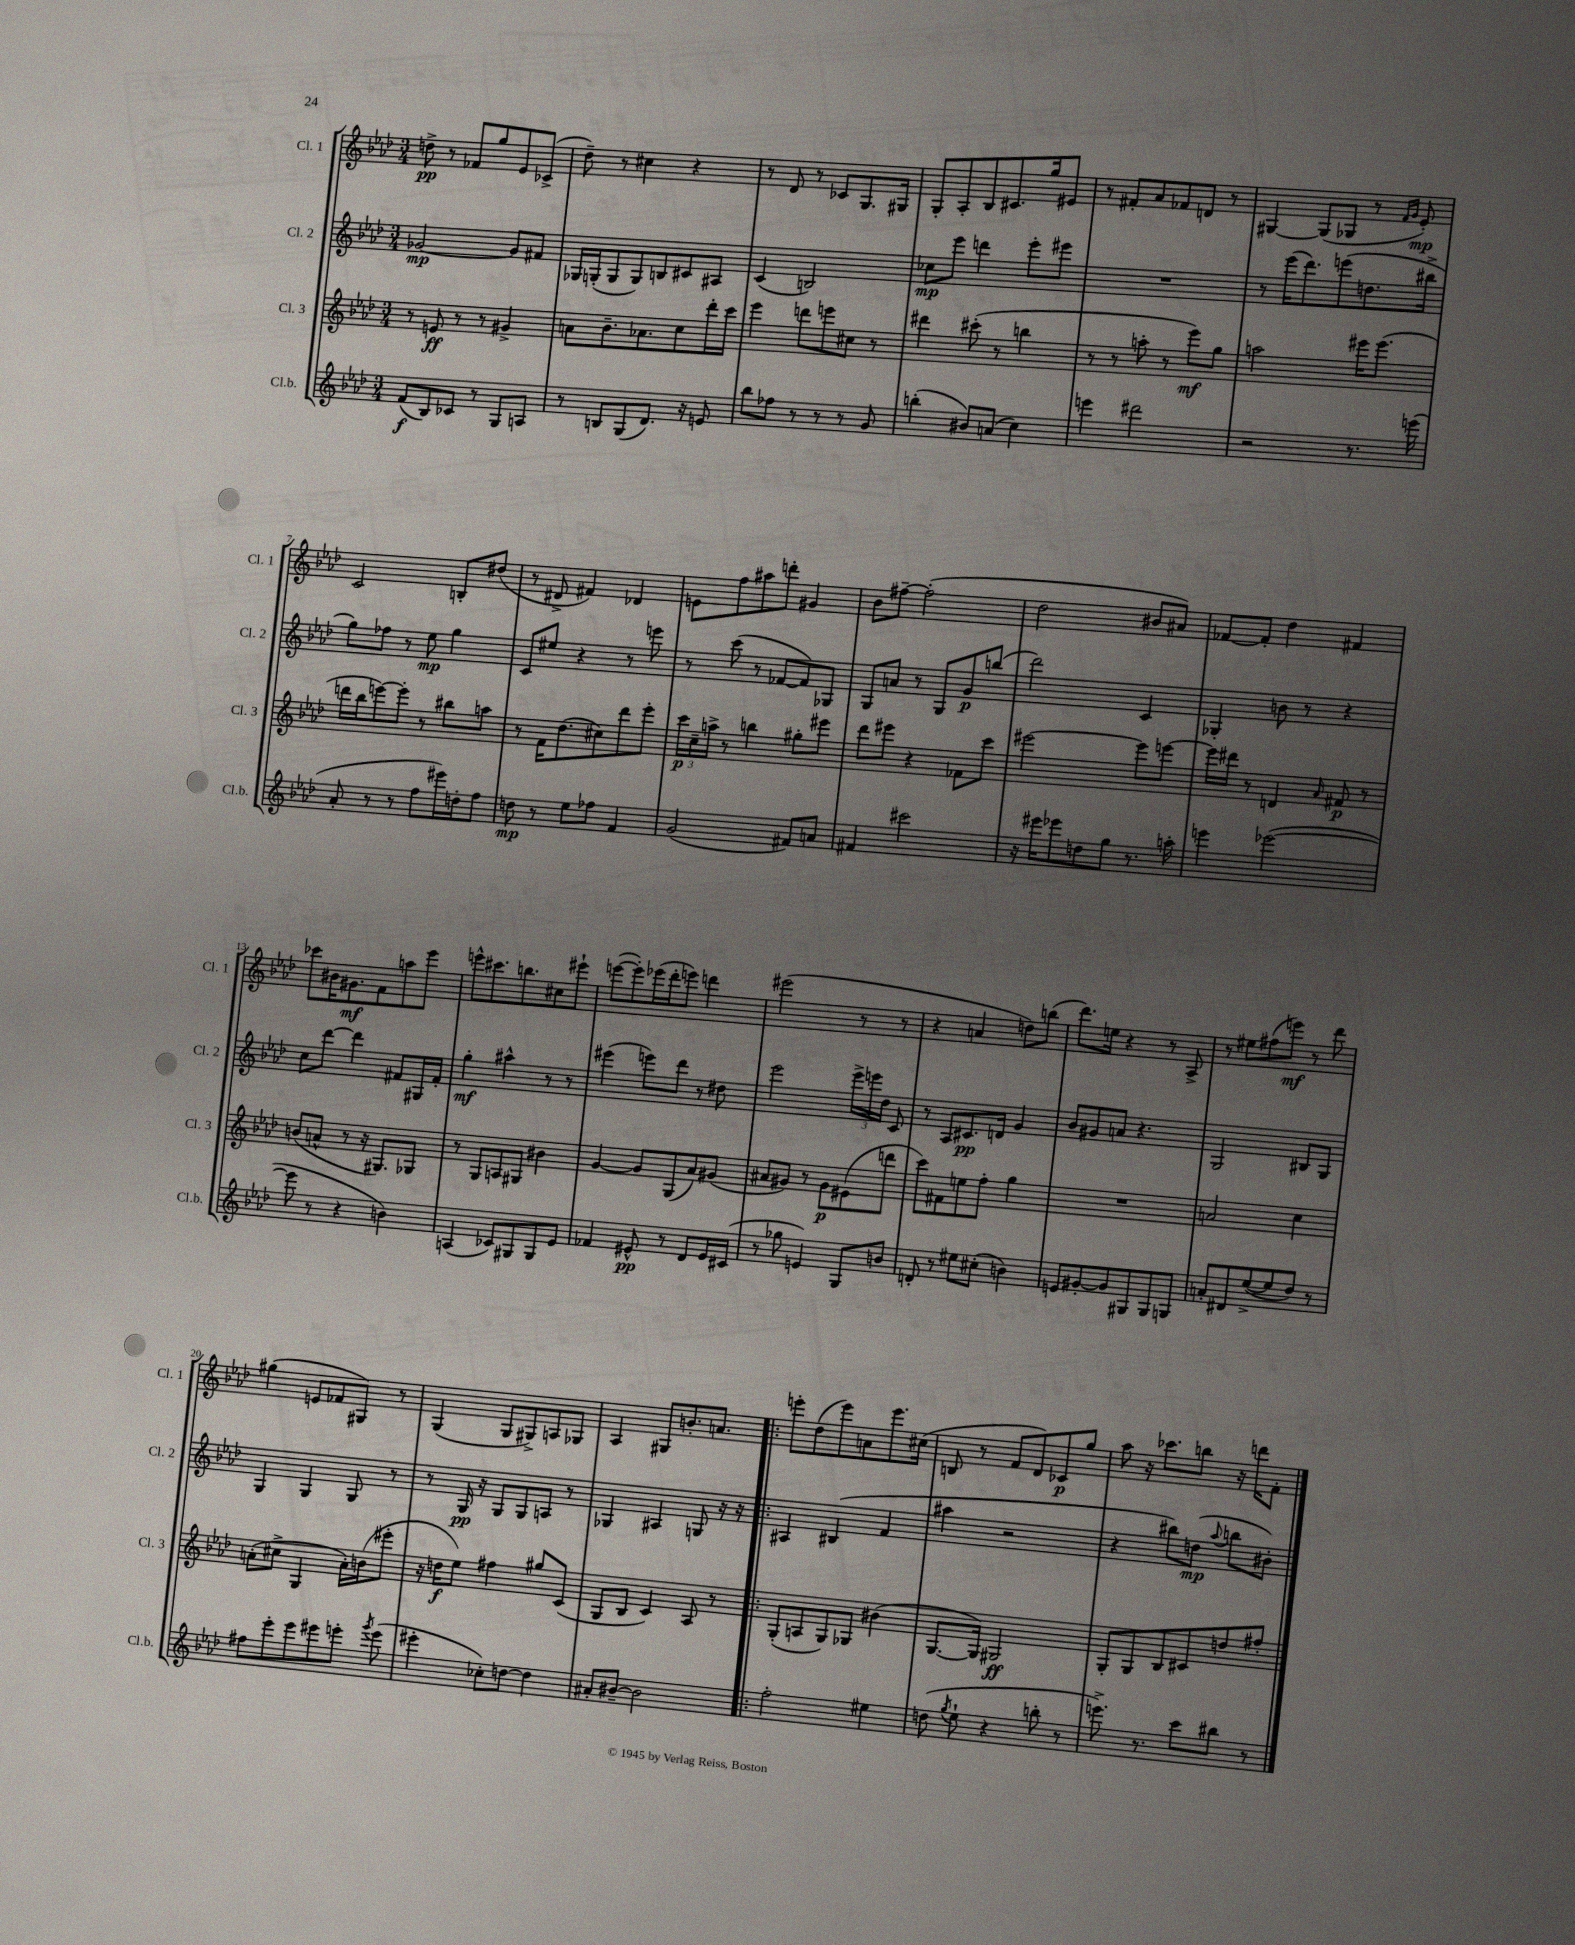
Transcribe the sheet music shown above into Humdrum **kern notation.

**kern	**kern	**kern	**kern
*staff4	*staff3	*staff2	*staff1
*clefG2	*clefG2	*clefG2	*clefG2
*k[b-e-a-d-]	*k[b-e-a-d-]	*k[b-e-a-d-]	*k[b-e-a-d-]
*M3/4	*M3/4	*M3/4	*M3/4
(8f/L	8r	[2g-/	8dd^\
8B-/)	8e/	.	8r
8c-/J	8r	.	8f-/L
8r	8r	.	8gg/
8G/L	4g#^/	8g-/]L	8e-/
8A/J	.	8f#/J	(8c-^/J
=	=	=	=
8r	8a\L	16G-/LL	8dd-~\)
.	.	(16G'/J	.
8B/L	8.b-~\	8G/	8r
(8G/	.	8G/)	4cc#\
.	8.a-\	.	.
8.d-/J)	.	8B/	.
.	8cc\	8c#/	4r
16r	.	.	.
8e/	16ddd-'\L	8A#/J	.
.	16ccc\JJ	.	.
=	=	=	=
8bb-\L	4eee-\	(4c/	8r
8ff-\J	.	.	8d-/
8r	8ddd\L	2B/)	8r
8r	8eee\	.	8c-/L
8r	8cc#\J	.	8.G/
8g/	8r	.	.
.	.	.	16G#/Jk
=	=	=	=
(4bb'\	4ddd#\	8cc-\L	8G'/L
.	.	8eee-\J	8A-'/
8b#/L)	(8ccc#'\	4ddd\	8B-/
(8a/J	8r	.	8.c#/
4cc\)	4bb\	8eee-'\L	.
.	.	.	16gg/k
.	.	8eee#\J	8e#/J
=	=	=	=
4eee\	8r	2.r	8r
.	8r	.	8f#'/L
2ddd#\	8aa'\	.	8a-/
.	8r	.	8f-/
.	8eee-\L)	.	8d/J
.	8gg\J	.	8r
=	=	=	=
2r	2aa\	8r	[4G#/
.	.	(16eee-\LK	.
.	.	8.ddd-\)	.
.	.	.	(8G#/]L
.	.	(8eee\	8G-/J
8.r	16eee#\LK	8.dd\	8r
.	(8.eee#\J	.	.
.	.	.	16qqf/LL
.	.	.	16qqg/JJ
.	.	.	8e-'/)
(16eee\	.	16bb#^\Jk	.
=	=	=	=
8a-'/	16ddd\LL	8gg\L)	2c/
.	16bb-\J	.	.
8r	[8eee\)	8ff-\J	.
8r	8eee'\]J	8r	.
8ff\L	8r	8ee-\	.
16eee#\L)	8bb#\L	4gg\	8B'/L
16dd'\J	.	.	.
8ff\J	8aa\J	.	(8dd#/J
=	=	=	=
8dd\	8r	8c/L	8r
8r	16f\LK	8ee#/J	8d#^/
.	(8.dd-\	.	.
8ee-\L	.	4r	4f#/)
8ff-\J	8cc#\)	.	.
4f/	8ddd-\	8r	4d-/
.	8eee-'\J	8eee\	.
=	=	=	=
(2g/	24ccc\LL	8r	8e\L
.	24cc~\	.	.
.	24aa^\JJ	.	.
.	8r	(8ccc\	8ff\
.	4bb\	8r	8aa#\
.	.	[8f-/L	8ddd'\J
8f#/L)	8gg#'\L	8f-/])	4g#/
8a/J	8eee#\J	8G-/J	.
=	=	=	=
4f#/	8ddd-\L	8G/L	8b-\L
.	8eee#\J	8a/J	[8ff#~\J
2ccc#\	4r	8r	(2ff#'\]
.	.	8G/L	.
.	8f-\L	8g/	.
.	8ccc\J	(8bb/J	.
=	=	=	=
16r	[2eee#\	2ddd-\)	2dd-\
16eee#\LK	.	.	.
8eee-\	.	.	.
8dd\	.	.	.
8gg\J	.	.	.
8.r	8eee#\]L	4c/	8b#/L
.	[8eee\J	.	8a#/J)
16aa'\	.	.	.
=	=	=	=
4eee\	16eee\]LL	4G-'/	[8f-/L
.	16ddd#\JJ	.	.
.	8r	.	8f-'/]J
([2eee-\	4d/	8b\	4dd-\
.	.	8r	.
.	16qqa-/	.	.
.	8f#/	4r	4f#/
.	8r	.	.
=	=	=	=
8eee-\]	(8b/L	8cc\L	8ccc-\L
8r	8a^^/J	[8ddd-\J	16b#\K
.	.	.	8.g#\
4r	8r	4ddd-\]	.
.	16r	.	8f\
.	8.G#/L)	.	.
4b\)	.	8f#/L	8aa\
.	8G-/J	16G#/L	8eee-\J
.	.	16f#'/JJ	.
=	=	=	=
(4A/	8r	4gg'\	8eee^^\L
.	8G/L	.	8.ccc#\
8c-/L)	8A/	4aa#^^\	.
.	.	.	8.bb\
8G#/	8G#/J	.	.
8G#/	4b#\	8r	8cc#\
8e-/J	.	8r	8eee#`\J
=	=	=	=
4f-/	[4g/	(4eee#\	([8eee\L
.	.	.	8eee'\])
8e#^^/	8g/]L	8eee\L)	(16eee-\L
.	.	.	16ddd-'\J
8r	(8G/	8ddd-\J	8eee\J)
8d-/L	8a-/)	8r	4ddd\
16e#/L	(8g#/J	8dd#\	.
(16c#/JJ	.	.	.
=	=	=	=
8r	8a#/L	2eee-\	(2eee#\
8gg-\	8g#/J)	.	.
4e/)	8r	.	.
.	8g#\L	.	.
8G/L	(8e#\	24eee-^\LL	8r
.	.	24eee\	.
.	.	24dd-\JJ	.
8b/J	8ddd\J	8c/	8r
=	=	=	=
8d'/	8ccc\L)	8r	4r
8r	8f#\	8A-/L	.
8ee#\L	8ee\	8.c#/	4a/
(8cc#'\J	8ff'\J	.	.
.	.	16d/Jk	.
4b\)	4gg\	4g/	8dd\L)
.	.	.	(8bb\J
=	=	=	=
8e/L	2.r	8b-/L	8.ddd-\L)
[8g#'/	.	8g#/	.
.	.	.	16ee\Jk
8g#/]	.	8a/J	4r
8G#/	.	4.r	.
8G#/	.	.	8r
8G/J	.	.	8A-^/
=	=	=	=
8a'/L	2a/	2G/	8r
8d#/	.	.	8ee#\L
([8ee-^/	.	.	(8ff#\
8ee-/]	.	.	8eee\J)
8dd-/J)	4cc\	8B#/L	8r
8r	.	8G/J	8ddd-\
=	=	=	=
8ff#\L	(8a'\L	4G/	(4gg#\
8eee-'\	8cc#^\J	.	.
8eee-\	4G/	4G/	8e/L
8eee#\	.	.	8f-/
8eee'\J	16a'\LL)	8G/	8G#/J)
.	(16b\J	.	.
8qggg/	.	.	.
(8eee\	8eee#'\J	8r	8r
=	=	=	=
4eee#'\	16r	8r	(4G/
.	16dd\LK	.	.
.	8ee-\J)	16G/	.
.	.	16r	.
8cc-'\L)	4ff#\	8G/L	8G/L
[8dd\J	.	8G/	8G#^/)
4dd\]	8gg#/L	8A/J	8A/
.	(8c/J	8r	8G-/J
=	=	=	=
8a#'/L	8G/L	4G-/	4A-/
[8b#~/J	8B-/J	.	.
2b#\]	4c/)	4A#/	8G#/L
.	.	.	8.b'/
.	8A-/	8G/	.
.	.	.	8.a/J
.	8r	16r	.
.	.	16r	.
=!|:	=!|:	=!|:	=!|:
2ff'\	(8G'/L	4A#/	8eee'\L
.	8A/	.	(8dd-\
.	8G/)	(4B#/	8eee\)
.	8G-/J	.	8a\
4ee#\	(4b#\	4f/	8.eee\
.	.	.	(16cc#\Jk
=	=	=	=
(8dd\	[8.G/L	4aa#\	8B/
8qgg/	.	.	.
8ee-`\	.	.	8r
.	16G/]Jk)	.	.
4r	2G#/	2r	8f/L
.	.	.	8d-/)
8bb'\	.	.	8c-/
8r	.	.	8gg/J
=	=	=	=
8.eee^\)	8G'/L	4r	8aa-\
.	8G/	.	16r
8.r	.	.	8.ccc-\L
.	8B-/	8bb#\L)	.
8ccc\L	8c#/	(8dd\J	8bb\J
.	.	8qqaa-/	.
8bb#\J	8dd/	8bb\L	16r
.	.	.	16ddd\LK
8r	8ff#'/J	8b#'\J)	8f'\J
==	==	==	==
*-	*-	*-	*-
